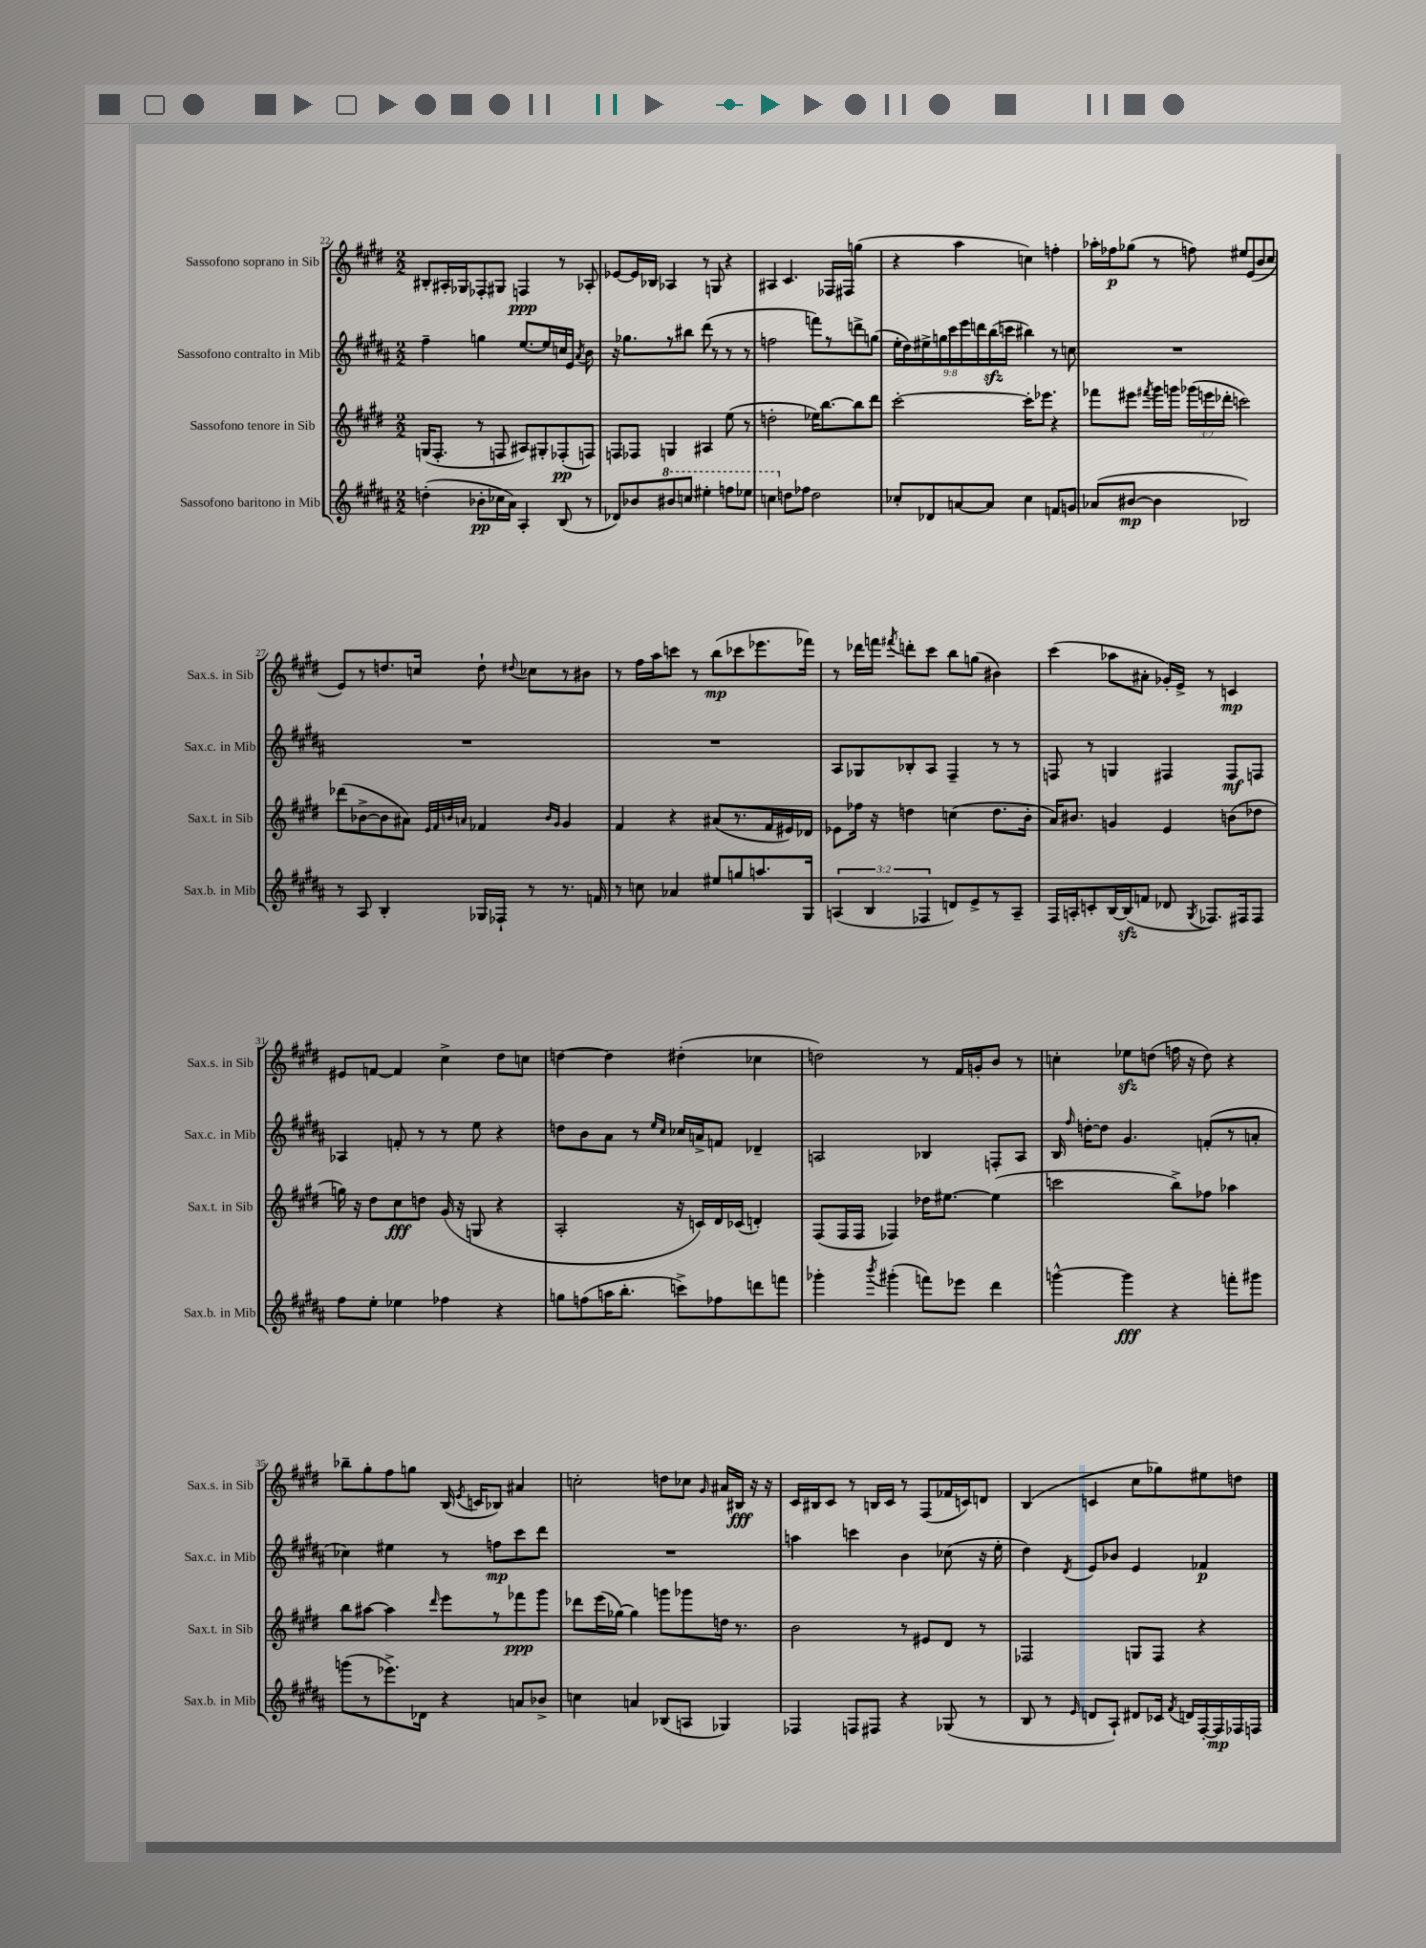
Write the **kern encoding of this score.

**kern	**dynam	**kern	**dynam	**kern	**dynam	**kern	**dynam
*part4	*part4	*part3	*part3	*part2	*part2	*part1	*part1
*staff4	*staff4	*staff3	*staff3	*staff2	*staff2	*staff1	*staff1
*I"Sassofono baritono in Mib	*	*I"Sassofono tenore in Sib	*	*I"Sassofono contralto in Mib	*	*I"Sassofono soprano in Sib	*
*I'Sax.b. in Mib	*	*I'Sax.t. in Sib	*	*I'Sax.c. in Mib	*	*I'Sax.s. in Sib	*
*clefG2	*	*clefG2	*	*clefG2	*	*clefG2	*
*k[f#c#g#d#a#]	*	*k[f#c#g#d#]	*	*k[f#c#g#d#a#]	*	*k[f#c#g#d#]	*
*M2/2	*	*M2/2	*	*M2/2	*	*M2/2	*
=22	=22	=22	=22	=22	=22	=22	=22
(4ddn'\	.	(16Gn/KL	.	4ff#~\	.	8B#X'/L	.
.	.	8.F#'/J	.	.	.	.	.
.	.	.	.	.	.	16A#X'/L	.
.	.	.	.	.	.	16G-X/J	.
8b-X'\L	pp	8r	.	4ggn\	.	8F-X'/	.
16cc-X\L	.	8Fn/	.	.	.	8G#X/J	.
16a#\JJ)	.	.	.	.	.	.	.
4A#'/	.	8A#X/L)	.	[8.ee/L	.	4Fn/	ppp
.	.	8G#X'/	.	.	.	.	.
.	.	.	.	16ee/L]	.	.	.
(8B/	.	(8F-X'/	pp	16ccn/	.	8r	.
.	.	.	.	16e/JJ	.	.	.
.	.	.	.	8qa#/	.	.	.
8r	.	8Fn/J)	.	8b\	.	8A-X'/	.
=23	=23	=23	=23	=23	=23	=23	=23
8d-X/L)	.	8Fn/L	.	16r	.	[8e-X/L	.
.	.	.	.	8.gg-X\L	.	.	.
8b-X/	.	8F-X/J	.	.	.	16e-/L]	.
.	.	.	.	.	.	16B-X/JJ	.
*8va	*	*	*	*	*	*	*
8bb#X/	.	4Gn/	.	8r	.	4A-X/	.
8cccn/J	.	.	.	8bb#X\J	.	.	.
4eee#X'\	.	4A#X/	.	(8ddd#\	.	8r	.
.	.	.	.	8r	.	8Gn/	.
8fffn\L	.	(8ee\	.	8r	.	4r	.
8eee-X\J	.	8r	.	8r	.	.	.
=24	=24	=24	=24	=24	=24	=24	=24
4cccn\	.	2ddn'\	.	2ffn\	.	4A#X/	.
*X8va	*	*	*	*	*	*	*
8ddn\L	.	.	.	.	.	4.c#/	.
8ff-X\J	.	.	.	.	.	.	.
2dd\	.	16ee-X\KL)	.	8fffn\L)	.	.	.
.	.	[8.bb\	.	.	.	.	.
.	.	.	.	8r	.	16F-X/LL	.
.	.	.	.	.	.	16F#X/JJ	.
.	.	8bb\]	.	8dddn^\	.	(4ggn\	.
.	.	8ddd#\J	.	(8ggn\J	.	.	.
=25	=25	=25	=25	=25	=25	=25	=25
8cc-X'/L	.	[2ccc#'\	.	18ee'\LL	.	4r	.
.	.	.	.	18dd#\)	.	.	.
.	.	.	.	18ee#X^\	.	.	.
8d-X/	.	.	.	.	.	.	.
.	.	.	.	18ggn\	.	.	.
.	.	.	.	18ccc#\	.	.	.
[8an/	.	.	.	.	.	4aa\	.
.	.	.	.	18eee\	.	.	.
.	.	.	.	18dddn\	.	.	.
8a/J]	.	.	.	.	.	.	.
.	.	.	.	(18bbzz\	.	.	.
.	.	.	.	18cccn\JJ	.	.	.
4cc-\	.	16ccc#'\KL]	.	4bb#X\)	.	4ccn\)	.
.	.	8.eee-X\J	.	.	.	.	.
8fn/L	.	4r	.	8r	.	4ffn'\	.
8gn/J	.	.	.	8ccn\	.	.	.
=26	=26	=26	=26	=26	=26	=26	=26
(8a-X/L	.	8fff-X\L	.	1r	.	16aa-X'\LL	.
.	.	.	.	.	.	16ff-X\J	p
[8b#X/J	mp	8eee#X\J	.	.	.	(8gg-X\J	.
.	.	8qfff#X/	.	.	.	.	.
4b#\]	.	16ggg#\LL	.	.	.	8r	.
.	.	16gggn\JJ	.	.	.	.	.
.	.	(24ggg-X\LL	.	.	.	8ffn\)	.
.	.	24eeen\	.	.	.	.	.
.	.	24ddd-X'\JJ	.	.	.	.	.
2B-X/)	.	2cccn\)	.	.	.	8ee#X/L	.
.	.	.	.	.	.	(8e/	.
.	.	.	.	.	.	8b/	.
.	.	.	.	.	.	8cc#/J	.
!!LO:LB:g=z
=27	=27	=27	=27	=27	=27	=27	=27
8r	.	(8ddd-X\L	.	1r	.	8e/L)	.
8A#/	.	[8b-X^\	.	.	.	8r	.
4B'/	.	8b-\]	.	.	.	8.ddn/	.
.	.	8a#X\J)	.	.	.	.	.
.	.	.	.	.	.	16ccn/Jk	.
.	.	32qqe/LLL	.	.	.	.	.
.	.	32qqf#/	.	.	.	.	.
.	.	32qqbn/	.	.	.	.	.
.	.	32qqan/JJJ	.	.	.	.	.
16G-X/LL	.	4f-X/	.	.	.	8dd`\	.
16F-X`/JJ	.	.	.	.	.	.	.
.	.	.	.	.	.	8qqdd#X/	.
8r	.	.	.	.	.	8cc-X\L	.
.	.	16qqb/LL	.	.	.	.	.
.	.	16qqg#/JJ	.	.	.	.	.
8.r	.	4g#/	.	.	.	8r	.
.	.	.	.	.	.	8b#X\J	.
16fn/	.	.	.	.	.	.	.
=28	=28	=28	=28	=28	=28	=28	=28
8r	.	4f#/	.	1r	.	8r	.
8ccn\	.	.	.	.	.	16ff#\LL	.
.	.	.	.	.	.	16aa\J	.
4a-X/	.	4r	.	.	.	8cccn\J	.
.	.	.	.	.	.	8r	.
8ee#X/L	.	(8a#X/L	.	.	.	(8bb\L	mp
8ggn/	.	8.r	.	.	.	8ccc-X\	.
8.aan/	.	.	.	.	.	8.eee-X\	.
.	.	16f#/L	.	.	.	.	.
.	.	16e#X/)	.	.	.	.	.
16G#/Jk	.	16d-X/JJ	.	.	.	16fff-X\Jk)	.
=29	=29	=29	=29	=29	=29	=29	=29
(6An/	.	8e-X\L	.	8A#/L	.	8r	.
.	.	16ff-X\Jk	.	8G-X/	.	16ddd-X\LL	.
6B/	.	.	.	.	.	.	.
.	.	16r	.	.	.	16fffn\JJ	.
.	.	.	.	.	.	8qfff#X/	.
.	.	4ddn\	.	8B-X'/	.	8dddn'\L	.
6F-X/	.	.	.	.	.	.	.
.	.	.	.	8A#/J	.	8ccc#\J	.
8dn/L)	.	(4ccn\	.	4F#~/	.	8bb\L	.
8e^/	.	.	.	.	.	(8ggn\J	.
8r	.	8.dd\L	.	8r	.	4b#X\)	.
8A~/J	.	.	.	8r	.	.	.
.	.	16b'\Jk	.	.	.	.	.
=30	=30	=30	=30	=30	=30	=30	=30
16F#/LL	.	16a/KL)	.	8Fn/	.	(4ccc#\	.
16An'/J	.	8.b#X/J	.	.	.	.	.
8cn'/	.	.	.	8r	.	.	.
[16B/L	.	4gn/	.	4Gn/	.	8aa-X\L	.
(16Bzz/J]	.	.	.	.	.	.	.
8fn/J	.	.	.	.	.	8a#X'\J	.
8d-X/	.	4e/	.	4F#X/	.	16g-X'/LL)	.
.	.	.	.	.	.	16e^/JJ	.
8qG#/	.	.	.	.	.	.	.
8.F-X/L)	.	.	.	.	.	8r	.
.	.	(8bn\L	.	8F#/L	mf	4cn/	mp
16F#X/k	.	.	.	.	.	.	.
8F#/J	.	8dd-X\J	.	8Fn/J	.	.	.
!!LO:LB:g=z
=31	=31	=31	=31	=31	=31	=31	=31
8ff#\L	.	16ggn\)	.	4A-X/	.	8e#X/L	.
.	.	16r	.	.	.	.	.
8ee'\J	.	8dd#\L	.	.	.	[8fn/J	.
4ee-X\	.	8cc#\	fff	8fn'/	.	4f/]	.
.	.	8ddn\J	.	8r	.	.	.
4ff-X\	.	(16g#/	.	8r	.	4cc#^\	.
.	.	16r	.	.	.	.	.
.	.	8Gn/	.	8ee\	.	.	.
4r	.	4r	.	4r	.	8dd#\L	.
.	.	.	.	.	.	8ccn\J	.
=32	=32	=32	=32	=32	=32	=32	=32
8ggn\L	.	2A'/	.	8ddn\L	.	[4ddn\	.
(8ffn\	.	.	.	8b\	.	.	.
16aan\K	.	.	.	8a#\J	.	4dd\]	.
8.bb'\J	.	.	.	.	.	.	.
.	.	.	.	8r	.	.	.
.	.	.	.	16qqee/LL	.	.	.
.	.	.	.	16qqcc#/JJ	.	.	.
8cccn^\L)	.	16r	.	16cc-X/LL	.	(4dd#X'\	.
.	.	16cn/LL)	.	16an^/J	.	.	.
8ff-X\	.	16d#/	.	8fn/J	.	.	.
.	.	(16c-X/JJ	.	.	.	.	.
8dddn\	.	4dn'/)	.	4d-X~/	.	4cc-X\	.
8fffn\J	.	.	.	.	.	.	.
=33	=33	=33	=33	=33	=33	=33	=33
4ggg-X'\	.	(8F#/L	.	2An/	.	2ddn\)	.
.	.	16F#/L	.	.	.	.	.
.	.	16F#/JJ	.	.	.	.	.
8qbbb/	.	.	.	.	.	.	.
(4ggg#X'\	.	4F-X/)	.	.	.	.	.
8fffn\L)	.	16dd-X\KL	.	4B-X/	.	8r	.
.	.	[8.ee#X\J	.	.	.	.	.
8eee-X\J	.	.	.	.	.	16f#/LL	.
.	.	.	.	.	.	16gn'/J	.
4ddd#\	.	(4ee#\]	.	8Fn'/L	.	8b/J	.
.	.	.	.	8A/J	.	8r	.
=34	=34	=34	=34	=34	=34	=34	=34
[4gggn^^\	.	2cccn\	.	16B/	.	4ccn'\	.
.	.	.	.	16qqff#/	.	.	.
.	.	.	.	[16ddn'\KL	.	.	.
.	.	.	.	8dd\J]	.	.	.
4ggg\]	fff	.	.	4.g#/	.	8ee-Xzz\L	.
.	.	.	.	.	.	(8ddn\J	.
4r	.	8bb^\L)	.	.	.	16ffn\	.
.	.	.	.	.	.	16r	.
.	.	8ff-X\J	.	(8fn'/L	.	8dd\)	.
8fffn'\L	.	4aa-X\	.	8r	.	4r	.
8ggg#X\J	.	.	.	8an'/J	.	.	.
!!LO:LB:g=z
=35	=35	=35	=35	=35	=35	=35	=35
(8gggn\L	.	8bb\L	.	4cc-X\)	.	8bb-X~\L	.
8r	.	[8aa#X\J	.	.	.	8gg#'\	.
8.eee-X^\)	.	4aa#\]	.	4ee#X\	.	8ff#\	.
.	.	.	.	.	.	8ggn\J	.
16d-X\Jk	.	.	.	.	.	.	.
.	.	16qqddd#/	.	.	.	.	.
4r	.	8eee\L	.	8r	.	(16B/	.
.	.	.	.	.	.	8qe/	.
.	.	.	.	.	.	16cn/KL	.
.	.	8r	.	8ffn\L	mp	8B-X/J)	.
8an/L	.	8fff-X\	ppp	8ccc#\	.	4a#X/	.
8b-X^/J	.	8ggg#\J	.	8ddd#\J	.	.	.
=36	=36	=36	=36	=36	=36	=36	=36
4ccn\	.	8ddd-X\L	.	1r	.	2ccn'\	.
.	.	(16eee\L	.	.	.	.	.
.	.	[16gg-X\JJ)	.	.	.	.	.
4an/	.	4gg-\]	.	.	.	.	.
(8B-X/L	.	8gggn\L	.	.	.	8ddn\L	.
8An/J	.	8ggg-X\	.	.	.	8cc-X\J	.
.	.	.	.	.	.	16qqg#/	.
4G-X/)	.	16ddn\Jk	.	.	.	16a#X/LL	.
.	.	8.r	.	.	.	16B#X/JJ	fff
.	.	.	.	.	.	16r	.
.	.	.	.	.	.	16r	.
=37	=37	=37	=37	=37	=37	=37	=37
4F-X/	.	2b\	.	4aan\	.	16c#/LL	.
.	.	.	.	.	.	16B#X/J	.
.	.	.	.	.	.	8c#/J	.
8Fn/L	.	.	.	4cccn\	.	8r	.
8F#X/J	.	.	.	.	.	16Bn/LL	.
.	.	.	.	.	.	16c#/JJ	.
4r	.	8r	.	4b\	.	8r	.
.	.	8e#X/L	.	.	.	(8F#/L	.
(8G-X/	.	8d#/J	.	(8cc-X\	.	16f-X/L	.
.	.	.	.	.	.	16cn/J)	.
8r	.	8r	.	16r	.	8dn/J	.
.	.	.	.	16ee'\	.	.	.
=38	=38	=38	=38	=38	=38	=38	=38
8B/	.	2F-X/	.	4dd#\)	.	(4B/	.
8r	.	.	.	.	.	.	.
16qqe/	.	.	.	8qd#/	.	.	.
8dn/L	.	.	.	8e/L	.	4cn/	.
8A#`/J)	.	.	.	8b-X/J	.	.	.
8d#X/L	.	8Gn/L	.	4e/	.	8cc#\L	.
16c-X/Jk	.	8F-/J	.	.	.	8gg-X\)	.
8qf#/	.	.	.	.	.	.	.
16dn/LL	.	.	.	.	.	.	.
[16F#'/	.	4r	.	4f-X/	p	8ee#X\	.
16F#/]	mp	.	.	.	.	.	.
16F-X/	.	.	.	.	.	8ddn\J	.
16Fn/JJ	.	.	.	.	.	.	.
==	==	==	==	==	==	==	==
*-	*-	*-	*-	*-	*-	*-	*-
